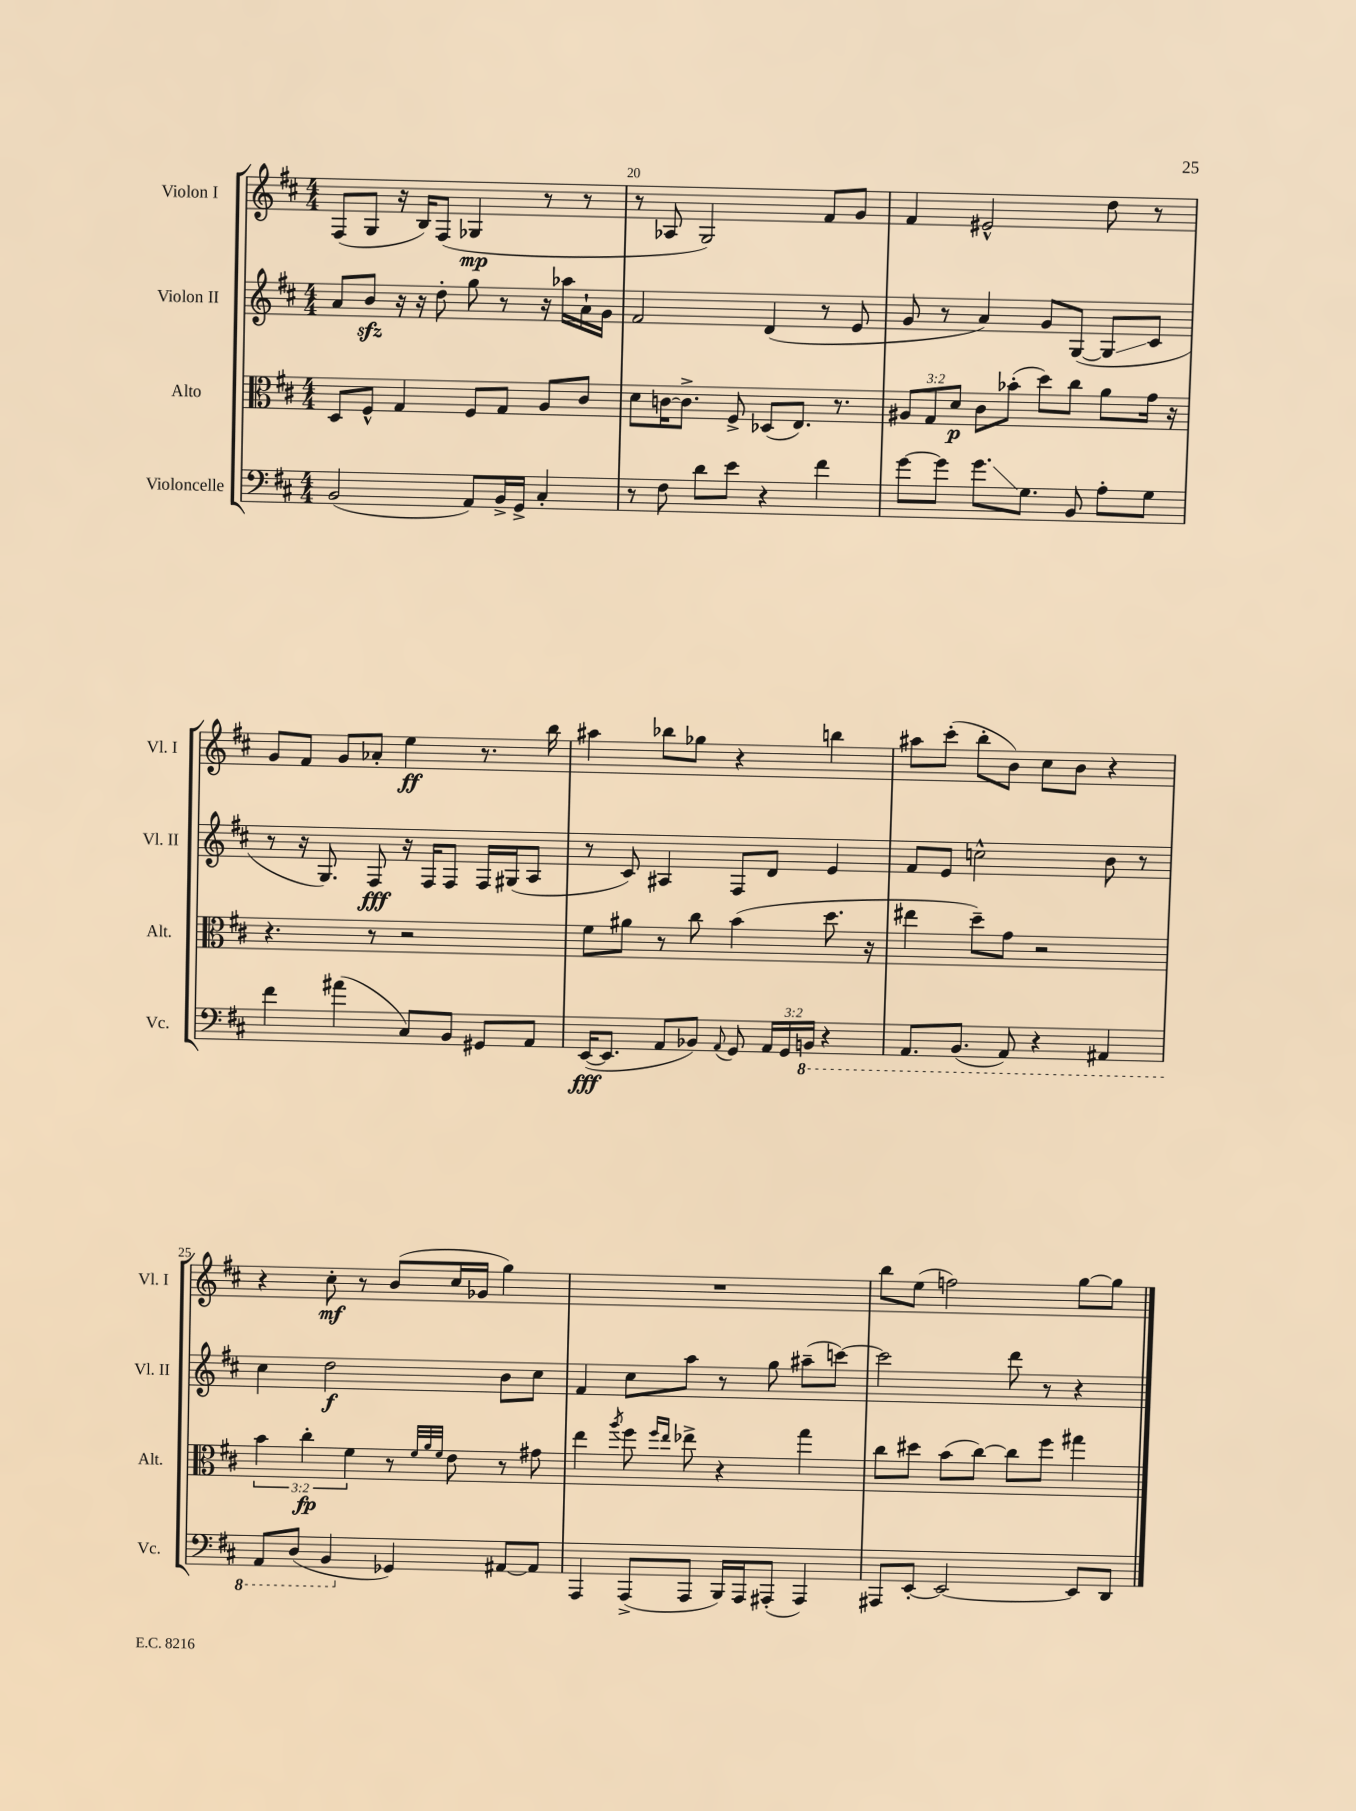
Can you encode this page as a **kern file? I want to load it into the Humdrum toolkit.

**kern	**kern	**kern	**kern
*staff4	*staff3	*staff2	*staff1
*clefF4	*clefC3	*clefG2	*clefG2
*k[f#c#]	*k[f#c#]	*k[f#c#]	*k[f#c#]
*M4/4	*M4/4	*M4/4	*M4/4
(2BB/	8D/L	8a/L	(8F#/L
.	8F#^^/J	8b/J	8G/J
.	4G/	16r	16r
.	.	16r	16B/LK)
.	.	8dd'\	(8F#/J
8AA/L)	8F#/L	8gg\	4G-/
16BB^/L	8G/J	8r	.
16GG^/JJ	.	.	.
4C#'/	8A/L	16r	8r
.	.	16aa-\LL	.
.	8c#/J	16a`\	8r
.	.	16g\JJ	.
=	=	=	=
8r	8d\L	2f#/	8r
8F#\	[16c\K	.	8A-/
.	8.c^\]J	.	.
8d\L	.	.	2G/)
8e\J	8F#^/	.	.
4r	(8D-/L	(4d/	.
.	8.E/J)	.	.
4f#\	.	8r	8f#/L
.	8.r	.	.
.	.	8e/	8g/J
=	=	=	=
[8g\L	12A#/L	8g/	4f#/
.	12G/	.	.
8g\]J	.	8r	.
.	12d/J	.	.
8.g\L	8c#\L	4a/)	2e#^^/
.	(8b-'\J	.	.
8.G\J	.	.	.
.	8dd\L)	8g/L	.
8BB/	8cc#\J	([8G/J	.
8A'\L	8a\L	8G/]L	8dd\
8G\J	16g\Jk	8c#/J	8r
.	16r	.	.
=	=	=	=
4f#\	4.r	8r	8g/L
.	.	16r	8f#/J
.	.	8.G/)	.
(4a#\	.	.	8g/L
.	8r	8F#/	8a-'/J
8C#/L)	2r	16r	4ee\
.	.	16F#/LK	.
8BB/J	.	8F#/J	.
8GG#/L	.	16F#/LL	8.r
.	.	(16G#/J	.
8AA/J	.	8A/J	.
.	.	.	16bb\
=	=	=	=
([16EE/LK	8f#\L	8r	4aa#\
8.EE/]J	.	.	.
.	8a#\J	8c#/)	.
8AA/L	8r	4A#/	8bb-\L
8BB-/J)	8cc#\	.	8gg-\J
8qqAA/	.	.	.
8GG/	(4b\	8F#/L	4r
24AA/LL	.	8d/J	.
24GG/	.	.	.
24BBB/JJ	.	.	.
4r	8.dd\	4e/	4bb\
.	16r	.	.
=	=	=	=
8.AAA/L	4ee#\	8f#/L	8aa#\L
.	.	8e/J	(8ccc#'\J
(8.BBB/J	.	.	.
.	8dd~\L)	2cc^^\	8bb'\L
8AAA/)	8g\J	.	8b\J)
4r	2r	.	8cc#\L
.	.	.	8b\J
4AAA#/	.	8b\	4r
.	.	8r	.
=	=	=	=
8AAA/L	6b\	4cc#\	4r
(8DD/J	.	.	.
.	6cc#'\	.	.
4BBB/	.	2dd\	8cc#'\
.	6f#\	.	.
.	.	.	8r
4GG-/)	8r	.	(8b/L
.	32qqf#/LLL	.	.
.	32qqa/	.	.
.	32qqf#/JJJ	.	.
.	8e\	.	16cc#/L
.	.	.	16g-/JJ
[8AA#/L	8r	8b\L	4gg\)
8AA#/]J	8g#\	8cc#\J	.
=	=	=	=
4AAA/	4ee\	4f#/	1r
.	8qaa/	.	.
(8AAA^/L	8ff#\	8cc#\L	.
.	16qqff#/LL	.	.
.	16qqee/JJ	.	.
8AAA/J	8ee-^\	8aa\J	.
16BBB/LL)	4r	8r	.
16AAA/J	.	.	.
(8AAA#'/J	.	8gg\	.
4AAA#/)	4gg\	(8aa#~\L	.
.	.	[8ccc\J)	.
=	=	=	=
8AAA#/L	8cc#\L	2ccc\]	8bb\L
[8EE'/J	8dd#\J	.	(8ee\J
2EE/_	(8b\L	.	2ff\)
.	[8cc#\J)	.	.
.	8cc#\]L	8ddd\	.
.	8ff#\J	8r	.
8EE/]L	4gg#\	4r	[8gg\L
8DD/J	.	.	8gg\]J
==	==	==	==
*-	*-	*-	*-
